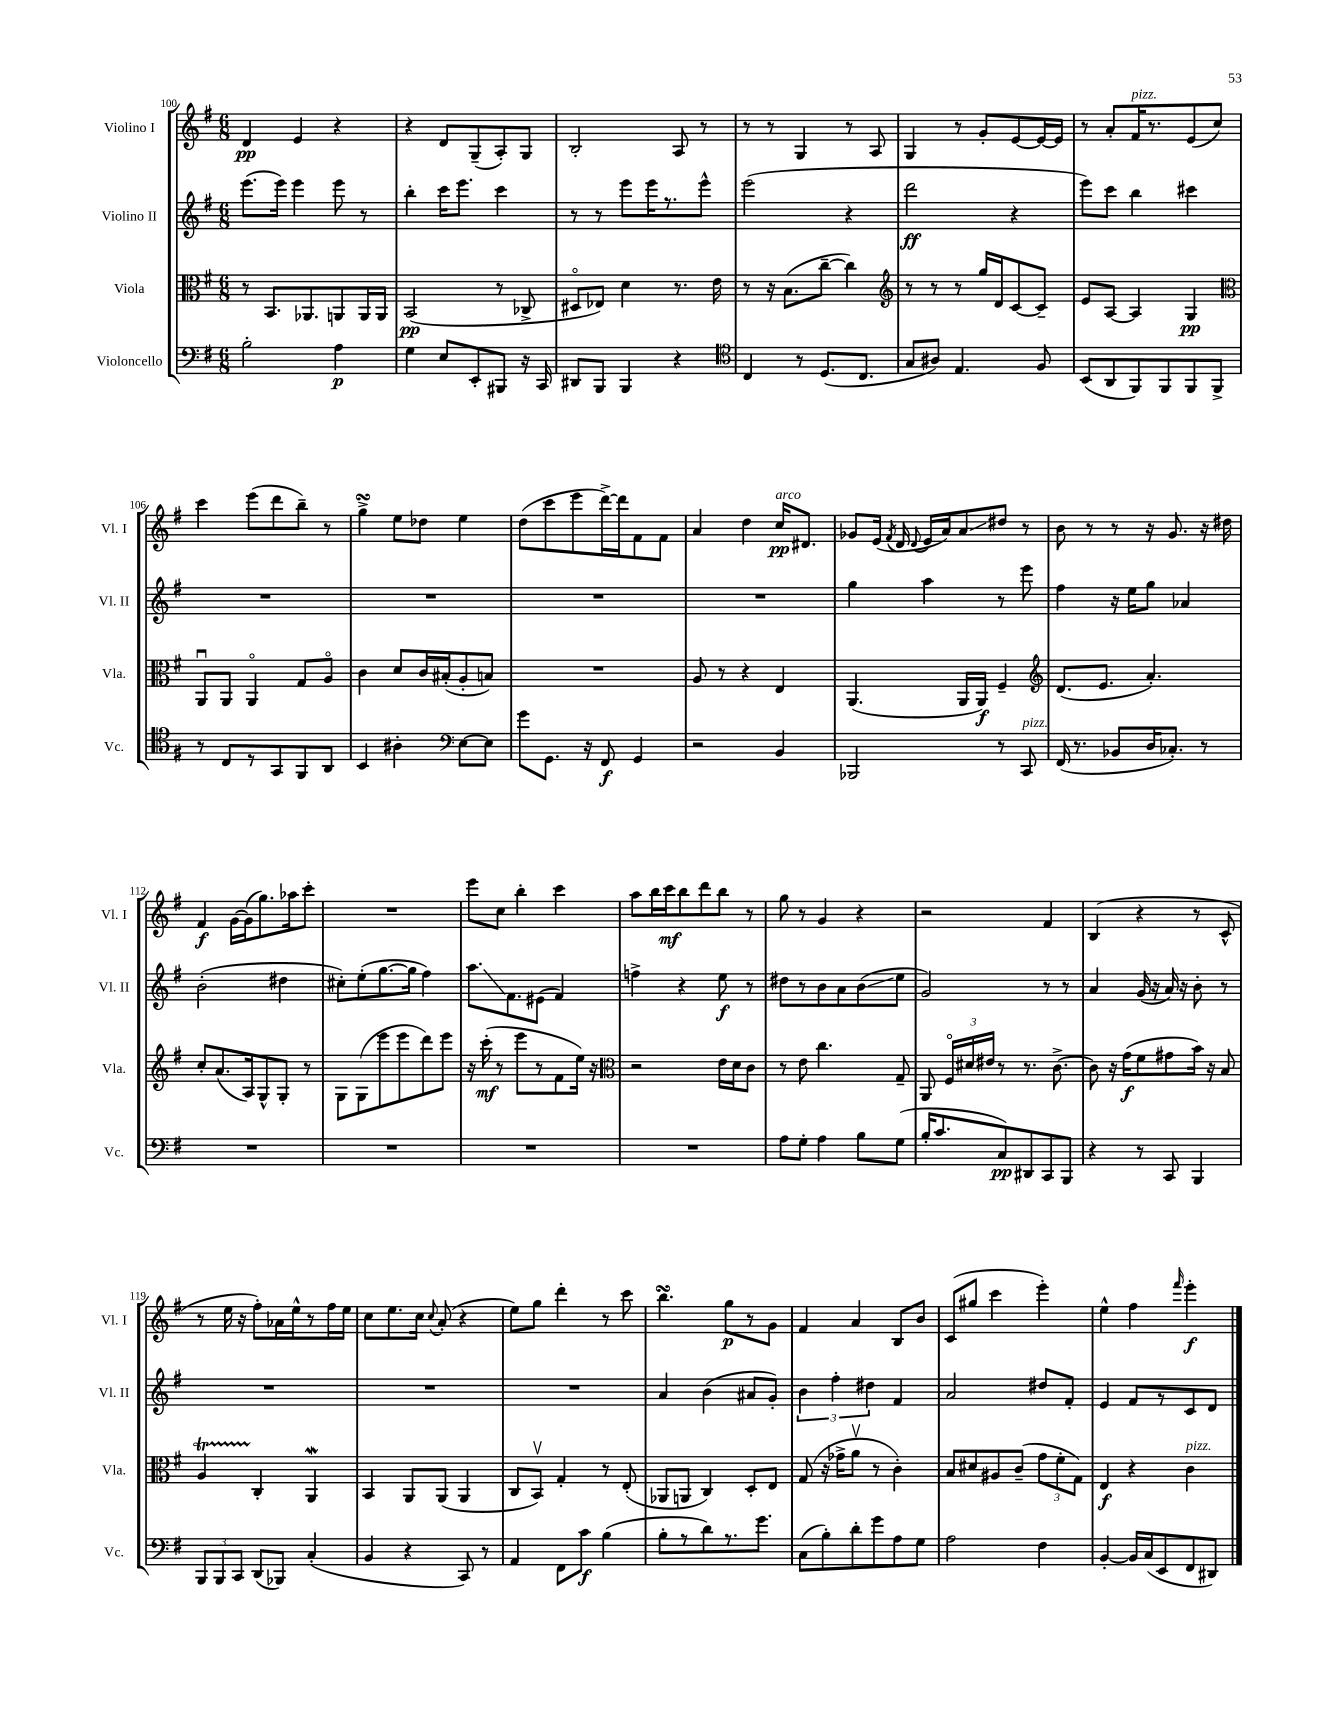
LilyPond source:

<<
\new StaffGroup <<
\new Staff = "s0" \with { instrumentName = "Violino I" shortInstrumentName = "Vl. I" } {
    \clef treble \key g \major \numericTimeSignature \time 6/8
    \autoBeamOff d'4\pp e'4 r4 |
    r4 d'8[ g8--( a8-.) g8] |
    b2-. a8 r8 |
    r8 r8 g4 r8 a8 |
    g4 r8 g'8[-. e'8~ e'16~ e'16] |
    r8 a'8[-. fis'16^\markup { \italic "pizz." } r8. e'8( c''8]) |
    c'''4 e'''8[( d'''8 b''8]--) r8 |
    g''4->\turn e''8[ des''8] e''4 |
    d''8[( c'''8 e'''8 d'''16~->) d'''16 fis'8 fis'8] |
    a'4 d''4 c''16[\pp^\markup { \italic "arco" } dis'8.] |
    ges'8[ e'16]( \acciaccatura { fis'8 } d'16 \appoggiatura { d'8 } e'16[ a'16) a'8\glissando dis''8] r8 |
    b'8 r8 r8 r16 g'8. r16 dis''16 |
    fis'4\f g'16[~ g'16( g''8.) aes''16 c'''8]-. |
    R2. |
    e'''8[ c''8] b''4-. c'''4 |
    a''8[ b''16 c'''16\mf b''8 d'''8 b''8] r8 |
    g''8 r8 g'4 r4 |
    r2 fis'4 |
    b4( r4 r8 c'8-^ |
    r8 e''16 r16 fis''8[-.) aes'16 e''16-^ r8 fis''16 e''16] |
    c''8[ e''8. c''16] \appoggiatura { c''8 } a'8-.( r4 |
    e''8[) g''8] d'''4-. r8 c'''8 |
    b''4.\turn g''8[\p r8 g'8] |
    fis'4 a'4 b8[ b'8] |
    c'8[( gis''8] c'''4 e'''4-.) |
    e''4-^ fis''4 \grace { fis'''16 } e'''4-.\f \bar "|." |
}
\new Staff = "s1" \with { instrumentName = "Violino II" shortInstrumentName = "Vl. II" } {
    \clef treble \key g \major \numericTimeSignature \time 6/8
    \autoBeamOff e'''8.[( e'''16]) e'''4 e'''8 r8 |
    b''4-. c'''16[ e'''8.] c'''4 |
    r8 r8 e'''8[ e'''16 r8. e'''8]-^ |
    e'''2( r4 |
    d'''2\ff r4 |
    e'''8[) c'''8] b''4 cis'''4 |
    R2. |
    R2. |
    R2. |
    R2. |
    g''4 a''4 r8 e'''8 |
    fis''4 r16 e''16[ g''8] aes'4 |
    b'2-.( dis''4 |
    cis''8[-.) e''8-.( g''8.~ g''16] fis''4) |
    a''8.[\glissando fis'8. eis'8]( fis'4) |
    f''4-> r4 e''8\f r8 |
    dis''8[ r8 b'8 a'8 b'8\glissando( e''8] |
    g'2) r8 r8 |
    a'4 g'16( r16 a'16) r16 b'8-. r8 |
    R2. |
    R2. |
    R2. |
    a'4 b'4( ais'8[ g'8]-.) |
    \tuplet 3/2 { b'4 fis''4-. dis''4 } fis'4 |
    a'2 dis''8[ fis'8]-. |
    e'4 fis'8[ r8 c'8 d'8] \bar "|." |
}
\new Staff = "s2" \with { instrumentName = "Viola" shortInstrumentName = "Vla." } {
    \clef alto \key g \major \numericTimeSignature \time 6/8
    \autoBeamOff r8 b,8.[ aes,8. a,8 a,16 a,16] |
    b,2\pp( r8 ces8-> |
    dis8[\flageolet ees8]) d'4 r8. e'16 |
    r8 r16 b8.[( c''8]~-- c''4) |
    \clef treble r8 r8 r8 g''16[ d'16 c'8~ c'8]-- |
    e'8[ a8]~ a4 g4\pp |
    \clef alto a,8[\downbow a,8] a,4\flageolet g8[ a8]\flageolet |
    c'4 d'8[ c'16 bis16-.( a8-. b8]) |
    R2. |
    a8 r8 r4 e4 |
    a,4.( a,16[ a,16]\f) fis4-- |
    \clef treble d'8.[( e'8.] a'4.-.) |
    c''8[-. a'8.( a16) g8-^ g8]-. r8 |
    g8[ g8( e'''8 e'''8 d'''8) e'''8] |
    r16 c'''16-.\mf( r8 e'''8[ r8 fis'8 e''16]) r16 |
    \clef alto r2 e'16[ d'16 c'8] |
    r8 e'8 c''4. g8-- |
    a,8 \tuplet 3/2 { fis16[\flageolet dis'16 eis'16] } r8 r8. c'8.~-> |
    c'8 r16 g'16[\f( fis'8 gis'8 b'16]) r16 b8 |
    a4\startTrillSpan c4-.\stopTrillSpan a,4\mordent |
    b,4 a,8[ a,8]( a,4 |
    c8[ b,8]\upbow) g4-. r8 e8-.( |
    aes,8[ a,8] c4) d8[-. e8] |
    g8( r16 ges'16[-> a'8]\upbow r8 c'4-.) |
    b8[ dis'8 ais8 c'8]--( \tuplet 3/2 { g'8[ fis'8-. g8]) } |
    e4\f r4 c'4^\markup { \italic "pizz." } \bar "|." |
}
\new Staff = "s3" \with { instrumentName = "Violoncello" shortInstrumentName = "Vc." } {
    \clef bass \key g \major \numericTimeSignature \time 6/8
    \autoBeamOff b2-. a4\p |
    g4 e8[ e,8-. bis,,8] r16 c,16 |
    dis,8[ b,,8] b,,4 r4 |
    \clef tenor c4 r8 d8.[( c8.] |
    g8[ ais8]) e4. fis8 |
    b,8[( a,8 fis,8) fis,8 fis,8 fis,8]-> |
    r8 c8[ r8 g,8 fis,8 a,8] |
    b,4 ais4-. \clef bass e8[~ e8] |
    g'8[ g,8.] r16 fis,8\f g,4 |
    r2 b,4 |
    bes,,2 r8 c,8^\markup { \italic "pizz." } |
    fis,16( r8. bes,8[ d16 ces8.]-.) r8 |
    R2. |
    R2. |
    R2. |
    R2. |
    a8[ g8]-. a4 b8[ g8]( |
    b16[-. c'8. c8\pp) dis,8 c,8 b,,8] |
    r4 r8 c,8 b,,4 |
    \tuplet 3/2 { b,,8[ b,,8 c,8] } d,8[( bes,,8]) c4-.( |
    b,4 r4 c,8) r8 |
    a,4 fis,8[ c'8]\f b4( |
    b8[-. r8 d'8) r8. g'8.] |
    c8[( b8-.) d'8-. g'8 a8 g8] |
    a2 fis4 |
    b,4~-. b,16[ c16( e,8 fis,8 dis,8]) \bar "|." |
}
>>
>>
\layout { \context { \Score currentBarNumber = #100 } }
